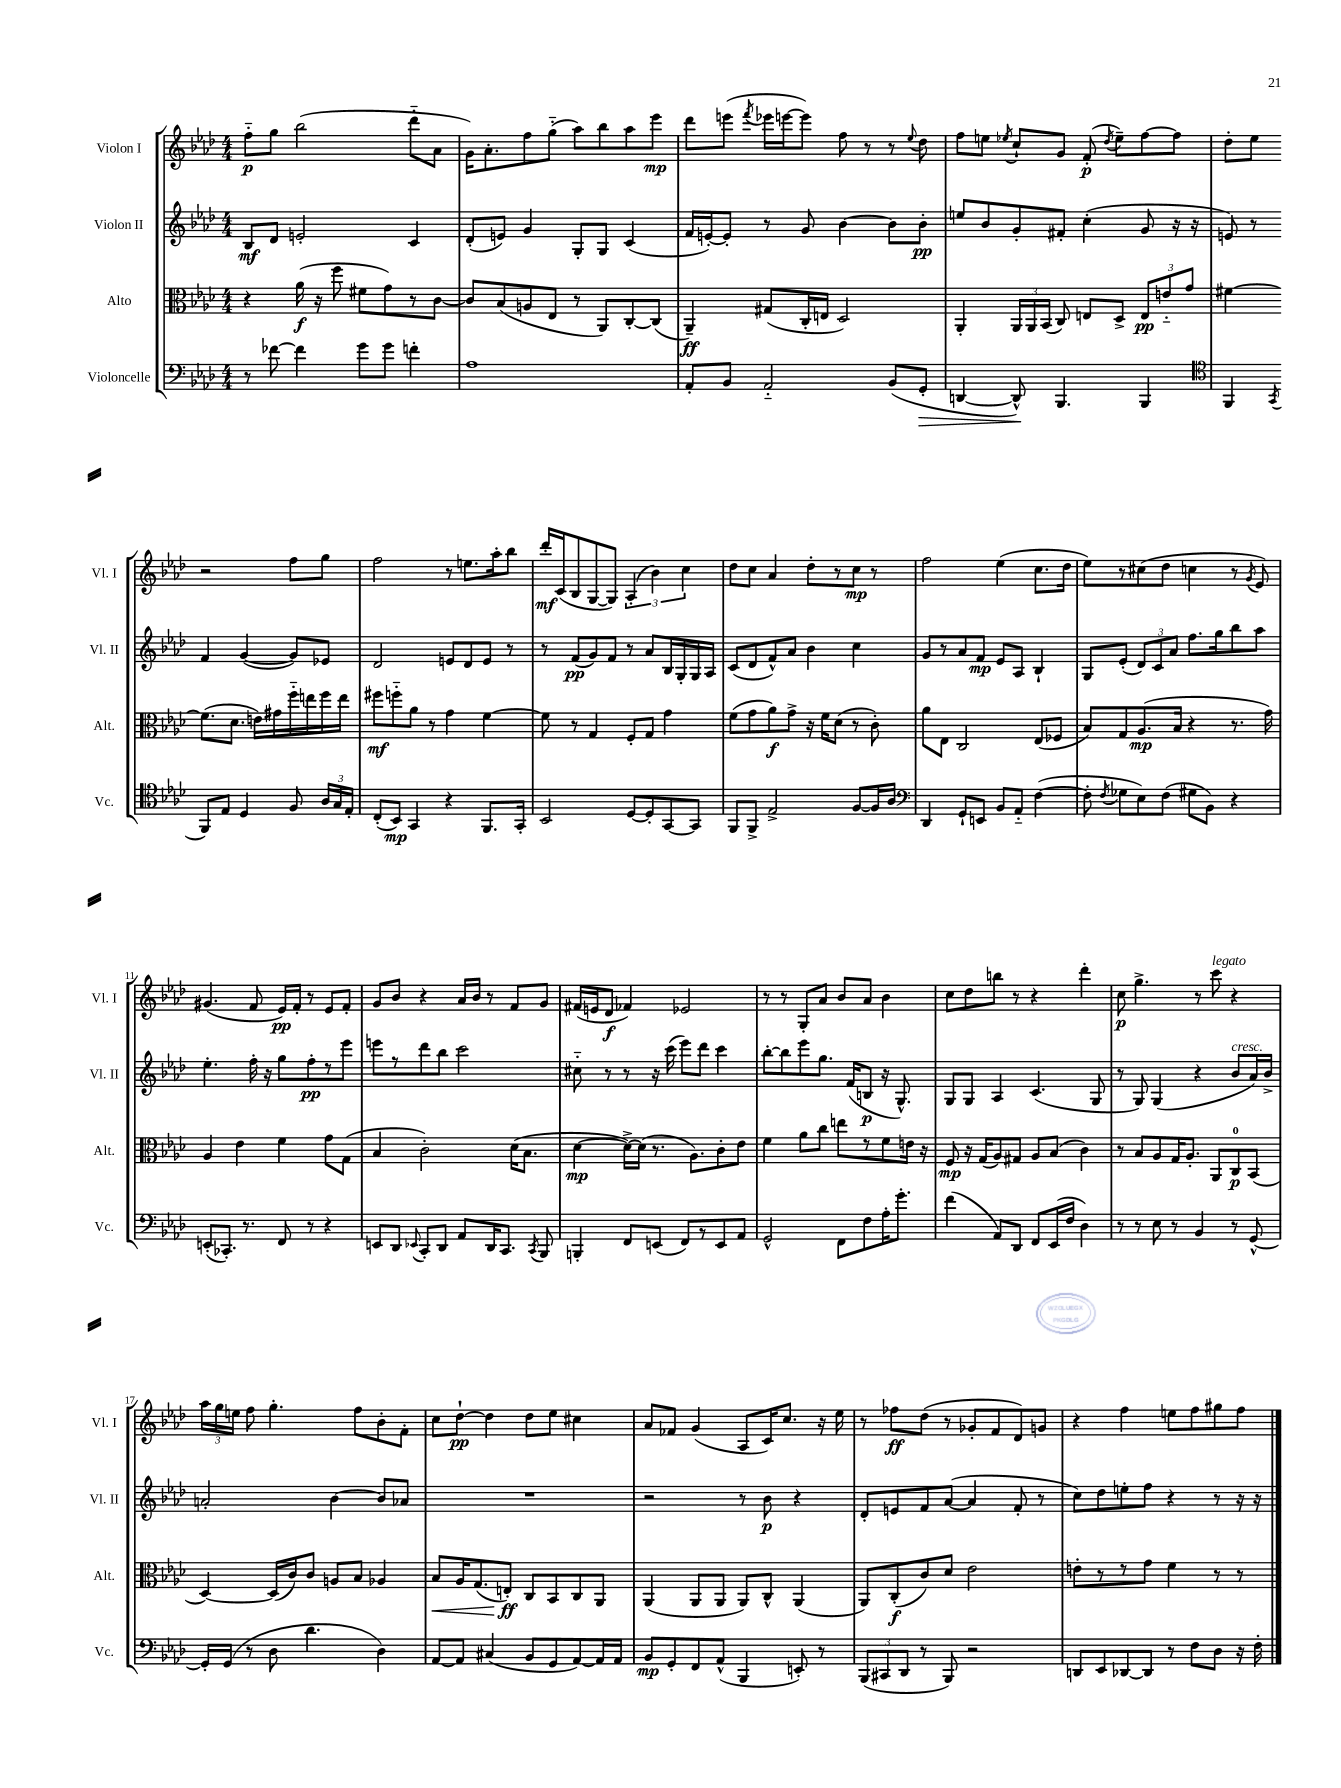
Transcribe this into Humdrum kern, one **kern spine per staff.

**kern	**kern	**kern	**kern
*staff4	*staff3	*staff2	*staff1
*clefF4	*clefC3	*clefG2	*clefG2
*k[b-e-a-d-]	*k[b-e-a-d-]	*k[b-e-a-d-]	*k[b-e-a-d-]
*M4/4	*M4/4	*M4/4	*M4/4
8r	4r	8B-	8ff'~
[8f-	.	8d-	8gg
4f-]	(16a-	2e'	(2bb-
.	16r	.	.
.	8ff	.	.
8g	8f#	.	.
8g	8g)	.	.
4f'	8r	4c	8ddd-'~
.	[8c	.	8a-
=	=	=	=
1A-	8c]	(8d-'	16g)
.	.	.	8.a-'
.	(8B-	8e)	.
.	8A	4g	8ff
.	8E-	.	(8gg'~
.	8r	8G'	8aa-)
.	8AA-)	8G	8bb-
.	[8C'	(4c	8aa-
.	(8C]	.	8eee-
=	=	=	=
8AA-'	4AA-~)	16f	8ddd-
.	.	[16e')	.
8BB-	.	8e']	(8eee
.	.	.	8qfff
2AA-'~	(8G#	8r	16eee-
.	.	.	[16eee
.	16C'	8g	8eee])
.	16E	.	.
.	2D-)	[4b-	8ff
.	.	.	8r
(8BB-	.	8b-]	8r
.	.	.	8qqee-
8GG'	.	8b-'	8dd-
=	=	=	=
[4DD	4AA-'	8ee	8ff
.	.	8b-	8ee
.	.	.	8qee-
8DD^^])	24AA-	8g'	8cc`
.	24AA-	.	.
.	(24BB-	.	.
4.BBB-	8C)	8f#'	8g
.	8E	(4cc'	(8f'
.	.	.	8qdd-
.	8D-^	.	8ee-~)
4BBB-	12E	8g	[8ff
.	12e'~	.	.
.	.	16r	8ff]
.	12g	.	.
.	.	16r	.
=	=	=	=
*clefC4	*	*	*
4FF	[4f#	8e)	8dd-'
.	.	8r	8ee-
8qGG	.	.	.
8FF	(8.f#]	4f	2r
8E-	.	.	.
.	8.d-	.	.
4D-	.	([4g	.
.	16e)	.	.
.	16g#	.	.
8F	16ff'~	8g])	8ff
.	16ee	.	.
24A-	16ff	8e-	8gg
24G	.	.	.
.	16ee	.	.
24E-'	.	.	.
=	=	=	=
(8C'	8ff#	2d-	2ff
8BB-)	8ff'~	.	.
4GG	8a-	.	.
.	8r	.	.
4r	4g	8e	8r
.	.	8d-	8.ee
8.FF	[4f	8e	.
.	.	.	16aa-'
.	.	8r	8bb-
16GG'	.	.	.
=	=	=	=
2BB-	8f]	8r	16ddd-'
.	.	.	(16c
.	8r	(8f	8B-
.	4G	8g)	[8G
.	.	8f	8G])
[8D-	8F'	8r	(6A-'
8D-']	8G	8a-	.
.	.	.	6b-)
[8GG	4g	16B-	.
.	.	16G'	.
.	.	.	6cc
8GG]	.	16G	.
.	.	16A-	.
=	=	=	=
8FF	(8f	(8c	8dd-
8FF^	8g	8d-	8cc
2E-^	8a-)	8f^^)	4a-
.	8g^	8a-	.
.	16r	4b-	8dd-'
.	16f	.	.
.	(8d-	.	8r
[8F	8r	4cc	8cc
16F]	8c')	.	8r
16A-	.	.	.
=	=	=	=
*clefF4	*	*	*
4DD-	8a-	8g	2ff
.	8E-	8r	.
8GG`	2C	8a-	.
8EE	.	8f	.
8BB-	.	8e-	(4ee-
8AA-'~	.	8A-	.
([4F	(8E-	4B-`	8.cc
.	8F-	.	.
.	.	.	16dd-
=	=	=	=
8F']	8B-)	8G	8ee-)
8qF	.	.	.
8G-	8G	(8e-'	8r
8E-)	(8.A-	12d-)	(8cc#
.	.	12c	.
(8F	.	.	8dd-
.	.	12a-	.
.	16B-	.	.
8G#	4r	8.ff	4cc
8BB-)	.	.	.
.	.	16gg	.
4r	8.r	8bb-	8r
.	.	.	8qg
.	.	8aa-	8e-)
.	16g)	.	.
=	=	=	=
(8EE'	4A-	4.ee-'	(4.g#
8.CC-')	.	.	.
.	4e-	.	.
8.r	.	.	.
.	.	16ff'	8f
.	.	16r	.
8FF	4f	8gg	16e-)
.	.	.	16f'
8r	.	8ff'	8r
4r	8g	8r	8e-
.	(8G	8eee-	8f'
=	=	=	=
8EE	4B-	8eee	8g
8DD-	.	8r	8b-
8qqEE-	.	.	.
8CC'	2c')	8ddd-	4r
8DD-	.	8bb-	.
8AA-	.	2ccc	16a-
.	.	.	16b-
16DD-	.	.	8r
8.CC	.	.	.
.	(16d-	.	8f
.	8.B-	.	.
8qCC	.	.	.
8BBB-	.	.	8g
=	=	=	=
4BBB'	[4d-	8cc#'~	(16f#
.	.	.	16e
.	.	8r	8d-
8FF	16d-^_)	8r	4f-)
.	(16d-]	.	.
(8EE	8.r	16r	.
.	.	(16ccc	.
8FF)	.	8eee-)	2e-
.	8.A-)	.	.
8r	.	8ddd-	.
8EE	8c'	4ccc	.
8AA-	8e-	.	.
=	=	=	=
2GG^^	4f	[8bb-'	8r
.	.	8bb-]	8r
.	8a-	8eee-	8G'
.	8cc	8.gg	8a-
8FF	8ee	.	8b-
.	.	(16f	.
8F	8r	8B	8a-
16A-'	8f	16r	4b-
8.g'	.	8.G^^)	.
.	16e	.	.
.	16r	.	.
=	=	=	=
(4f	8F	8G	8cc
.	16r	8G	8dd-
.	(16G	.	.
8AA-)	8A-)	4A-	8bb
8DD-	8G#	.	8r
8FF	8A-	(4.c	4r
(16EE-	(8B-	.	.
16F	.	.	.
4D-)	4c)	.	4ddd-'
.	.	8G	.
=	=	=	=
8r	8r	8r	8cc
8r	8B-	8G)	4.gg^
8E-	8A-	(4G	.
8r	16G	.	.
.	8.A-'	.	.
4BB-	.	4r	8r
.	8AA-	.	8ccc
8r	8C	8b-	4r
[8GG^^	(8BB-	16a-)	.
.	.	16b-^	.
=	=	=	=
16GG']	[4D-)	2a'	24aa-
.	.	.	24gg
(16GG	.	.	.
.	.	.	24ee
8r	.	.	8ff
8D-	(16D-]	.	4.gg'
.	16c)	.	.
4.d-	8c	.	.
.	8A	[4b-	.
.	8B-	.	8ff
4D-)	4A-	8b-]	8b-'
.	.	8a-	8f'
=	=	=	=
[8AA-	8B-	1r	8cc
8AA-]	16A-	.	[8dd-`
.	(8.G	.	.
(4C#	.	.	4dd-]
.	8E')	.	.
8BB-	8C	.	8dd-
8GG	8BB-	.	8ee-
[8AA-)	8C	.	4cc#
16AA-]	8AA-	.	.
16AA-	.	.	.
=	=	=	=
8BB-	(4AA-	2r	8a-
8GG'	.	.	8f-
8FF	8AA-	.	(4g
(8AA-^^	8AA-	.	.
4BBB-	8AA-)	8r	8A-
.	8C^^	8b-	16c)
.	.	.	8.cc
8EE')	(4AA-	4r	.
8r	.	.	16r
.	.	.	16ee-
=	=	=	=
(12BBB-	8AA-)	8d-'	8r
12CC#	.	.	.
.	(8C'	8e	8ff-
12DD-	.	.	.
8r	8c)	8f	(8dd-
8BBB-)	8d-	([8a-	8r
2r	2e-	4a-]	8g-'
.	.	.	8f
.	.	8f'	8d-)
.	.	8r	8g
=	=	=	=
8DD	8e'	8cc)	4r
8EE-	8r	8dd-	.
[8DD-	8r	8ee'	4ff
8DD-]	8g	8ff	.
8r	4f	4r	8ee
8F	.	.	8ff
8D-	8r	8r	8gg#
16r	8r	16r	8ff
16F'	.	16r	.
==	==	==	==
*-	*-	*-	*-
